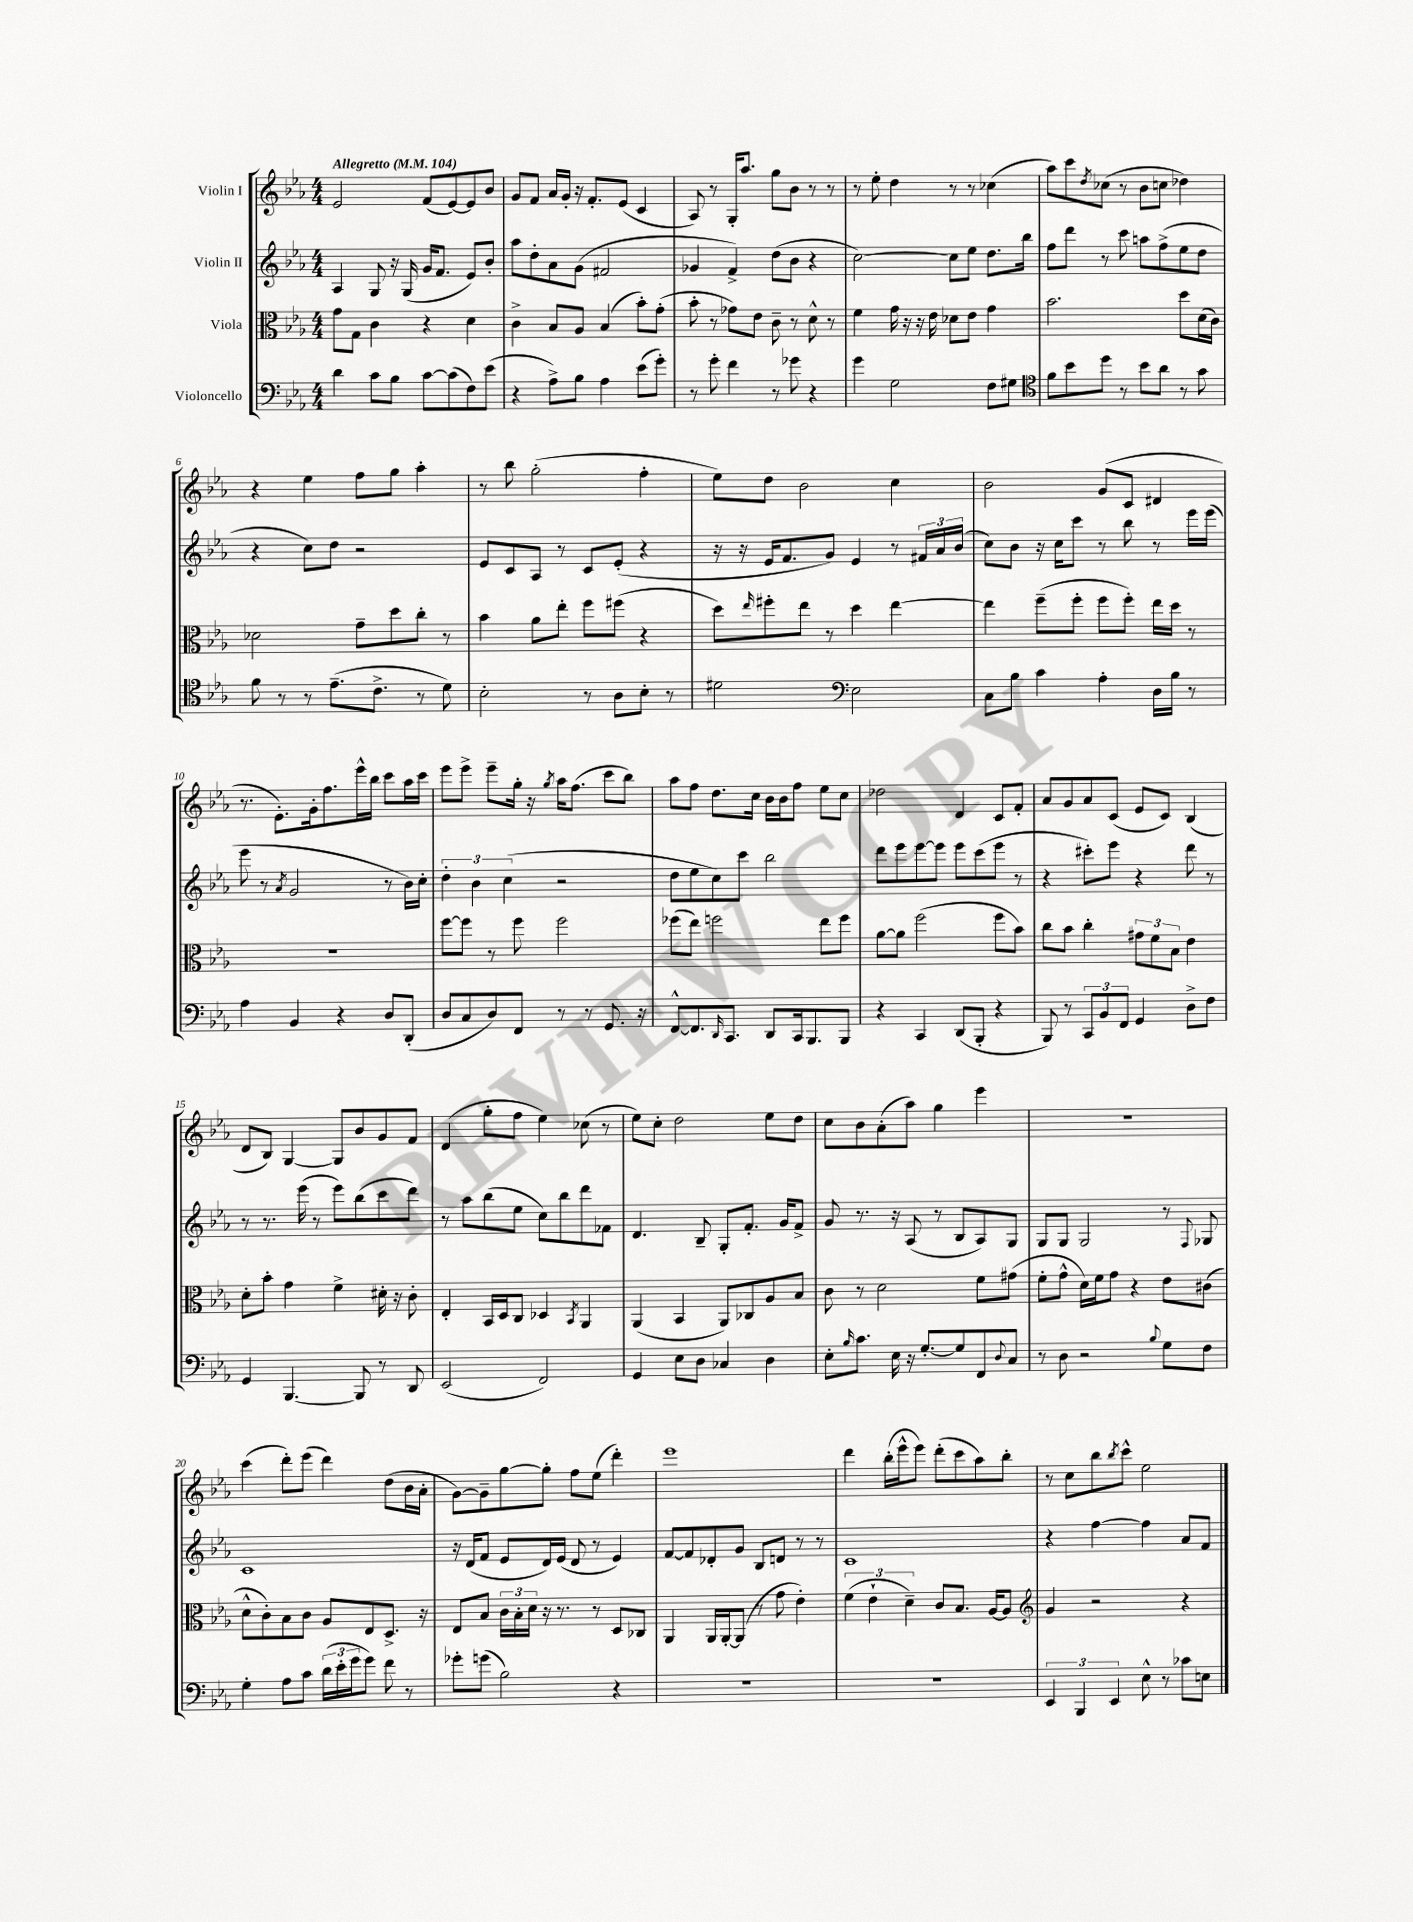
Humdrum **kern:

**kern	**kern	**kern	**kern
*staff4	*staff3	*staff2	*staff1
*clefF4	*clefC3	*clefG2	*clefG2
*k[b-e-a-]	*k[b-e-a-]	*k[b-e-a-]	*k[b-e-a-]
*M4/4	*M4/4	*M4/4	*M4/4
*MM104	*MM104	*MM104	*MM104
4d\	8g\L	4A-/	2e-/
.	8G\J	.	.
8c\L	4c\	8G/	.
8B-\J	.	16r	.
.	.	(16G/	.
[8c\L	4r	16g/LK	(8f/L
.	.	8.f/J	.
(8c\]	.	.	[8e-/)
8F\)	4d\	8e-/L)	8e-/]
(8e-\J	.	8b-'/J	8b-/J
=	=	=	=
4r	4c^\	8aa-\L	8g/L
.	.	8dd'\	8f/J
8A-^\L)	8B-/L	8a-\	16a-/LL
.	.	.	16g'/JJ
8B-\J	8A-/J	(8g\J	16r
.	.	.	8.f'/L
4A-\	(4B-/	2f#/	.
.	.	.	(8e-/J
(8e-\L	8b-'\L)	.	4c/
8g'\J)	(8g'\J	.	.
=	=	=	=
8r	8b-'\	4g-/	8A-/)
8g'\	8r	.	8r
4f\	8g-\L)	4f^/)	16G'/LK
.	.	.	8.aa-/J
.	8e-\J	.	.
8r	8c~\	(8dd\L	8gg\L
8g-\	8r	8b-\J	8b-\J
4r	8d^^\	4r	8r
.	8r	.	8r
=	=	=	=
4g\	4f\	[2cc\)	8r
.	.	.	8ee-'\
2G\	16g\	.	4dd\
.	16r	.	.
.	16r	.	.
.	16e-\	.	.
.	8d-\L	8cc\]L	8r
.	8e-\J	8ee-\J	8r
8F\L	4g\	8.dd\L	(4cc-\
8G#\J	.	.	.
.	.	16bb-\Jk	.
=	=	=	=
*clefC4	*	*	*
8f\L	2.b-\	8ff\L	8aa-\L)
8b-\	.	8ddd\J	8ccc\
.	.	.	8qdd/
8dd\J	.	8r	(8cc-\J
8r	.	8ccc\	8r
8b-\L	.	8aa\L	8b-\L
8a-\J	.	(8ff^\	8cc\J
8r	8dd\L	8ee-\	4dd-\)
8g\	(16d\L	8dd\J	.
.	16c\JJ)	.	.
=	=	=	=
8f\	2d-\	4r	4r
8r	.	.	.
8r	.	8cc\L)	4ee-\
(8.e-~\L	.	8dd\J	.
.	8g~\L	2r	8ff\L
8.c^\J	.	.	.
.	8dd\	.	8gg\J
8r	8cc'\J	.	4aa-'\
8d\)	8r	.	.
=	=	=	=
2B-'\	4b-\	8e-/L	8r
.	.	8c/	8bb-\
.	8a-\L	8A-/J	(2gg'\
.	8ee-'\J	8r	.
8r	8ff\L	8c/L	.
8A-\L	(8ff#\J	(8e-'/J	.
8B-'\J	4r	4r	4ff'\
8r	.	.	.
=	=	=	=
2d#\	8dd\L)	16r	8ee-\L)
.	.	16r	.
.	16qqee-/	.	.
.	8ff#'\	16e-/LK	8dd\J
.	.	8.f/	.
.	8ee-\J	.	2b-\
.	8r	8g/J)	.
*clefF4	*	*	*
2E-\	4dd\	4e-/	.
.	[4ee-\	8r	4cc\
.	.	24f#/LL	.
.	.	24a-/	.
.	.	(24b-/JJ	.
=	=	=	=
8C\L	4ee-\]	8cc\L)	2b-\
8B-\J	.	8b-\J	.
4c\	(8ff~\L	16r	.
.	.	16cc\LK	.
.	8ff'\J	8ccc\J	.
4A-'\	8ff\L	8r	(8g/L
.	8ff'\J)	8bb-\	8c/J
16D\LL	16ee-\LL	8r	4d#/
16B-\JJ	16dd\JJ	.	.
8r	8r	16eee-\LL	.
.	.	(16eee-\JJ	.
=	=	=	=
4A-\	1r	8eee-\	8.r
.	.	8r	.
.	.	.	8.e-'\L)
.	.	8qa-/	.
4BB-/	.	2g/	.
.	.	.	16g'\k
.	.	.	8.ff\
4r	.	.	.
.	.	.	16eee-^^\L
.	.	.	16bb-\JJ
8D/L	.	8r	8ccc\L
(8DD'/J	.	16b-\LL)	16aa-\L
.	.	16cc'\JJ	16ccc\JJ
=	=	=	=
8D/L	[8ff\L	6dd'\	8eee-\L
8C/	8ff\]J	.	8eee-^\J
.	.	6b-\	.
8D/)	8r	.	8eee-~\L
.	.	(6cc\	.
8FF/J	8ff\	.	16gg'\Jk
.	.	.	16r
.	.	.	8qgg/
8r	2ff\	2r	16aa-\LK
.	.	.	(8.ff\J
8r	.	.	.
8.GG/	.	.	8ccc\L
.	.	.	8bb-\J)
16r	.	.	.
=	=	=	=
[8FF^^/L	(8ff-\L	8dd\L	8aa-\L
8.FF/]	8ee-\J)	8ee-\	8ff\J
.	2ff\	8cc\)	8.dd\L
16qqDD/	.	.	.
8.CC/J	.	.	.
.	.	8ccc\J	.
.	.	.	16cc\Jk
8DD/L	.	2bb-\	16b-\LL
.	.	.	16b-\J
16CC/k	.	.	8ff\J
8.BBB-/	.	.	.
.	8ee-\L	.	8ee-\L
8BBB-/J	8ff\J	.	8cc\J
=	=	=	=
4r	[8a-\L	8ddd\L	2dd-\
.	8a-\]J	8eee-\	.
4CC/	(2ff\	[8eee-\	.
.	.	8eee-\]J	.
(8DD/L	.	8eee-\L	4d/
8BBB-'/J	.	(8ccc\	.
4r	8ff\L	8eee-\J	8c/L
.	8b-\J)	8r	8f'/J
=	=	=	=
8BBB-/)	8cc\L	4r	8a-/L
8r	8b-\J	.	8g/
12CC/L	4cc'\	8ccc#'\L)	8a-/
12BB-/	.	.	.
.	.	8eee-\J	(8c/J
12FF/J	.	.	.
4GG/	12g#\L	4r	8e-/L
.	12f\	.	.
.	.	.	8c/J)
.	12B-\J	.	.
8D^\L	4e-\	8ddd\	(4B-/
8F\J	.	8r	.
=	=	=	=
4GG/	8d'\L	8r	8d/L
.	8b-'\J	8.r	8B-/J)
[4.BBB-/	4g\	.	[4G/
.	.	(16eee-\	.
.	.	8r	.
.	4f^\	8eee-\L)	8G/]L
8BBB-/]	.	(8bb-\	8b-/
8r	16d#'\	8ccc\	8g/
.	16r	.	.
8DD/	8c'\	8ddd\J)	8f/J
=	=	=	=
(2EE-/	4E-'/	8r	(4d/
.	.	8aa-\L	.
.	16BB-/LL	(8bb-\	8gg'\L
.	16D/J	.	.
.	8C/J	8ee-\J	8ff\J
2FF/)	4D-/	8cc\L)	4ee-\)
.	.	8bb-\	.
.	8qBB-/	.	.
.	4AA-/	8ddd\	(8cc-\
.	.	8f-\J	8r
=	=	=	=
4GG/	(4AA-/	4.d/	8ee-\L)
.	.	.	8cc'\J
8E-\L	4BB-/	.	2dd\
8D\J	.	8B-~/	.
4C-/	8AA-/L)	8G'/L	.
.	8C-/	8.f'/J	.
4D\	8A-/	.	8ee-\L
.	.	16g/LK	.
.	8B-/J	8f^/J	8dd\J
=	=	=	=
8E-'\L	8c\	8g/	8cc\L
16qqB-/	.	.	.
8.c\J	8r	8.r	8b-\
.	2d\	.	(8a-'\
16E-\	.	16r	.
16r	.	(8A-/	8aa-\J)
[8.G'/L	.	.	.
.	.	8r	4gg\
8G/]	.	8B-/L	.
8FF/	8f\L	8A-/)	4eee-\
8qqD/	.	.	.
8C/J	(8g#\J	8G/J	.
=	=	=	=
8r	8f'\L	8G/L	1r
8D\	8g^^\J	8G/J	.
2r	16d\LL)	2G/	.
.	16f\J	.	.
.	8g\J	.	.
.	4r	.	.
8qqB-/	.	.	.
8G\L	8e-\L	8r	.
.	.	8qqF/	.
8F\J	(8c#\J	8G-/	.
=	=	=	=
4G'\	8d^^\L	1c	(4ccc\
.	8c'\)	.	.
8A-\L	8B-\	.	8ddd'\L)
8c\J	8c\J	.	(8eee-\J
(24d\LL	8A-/L	.	4ddd\)
24e-'\	.	.	.
24g\J	.	.	.
8g\J)	8E-/	.	.
8f\	8.D^/J	.	(8dd\L
8r	.	.	16b-\L
.	16r	.	16a-'\JJ
=	=	=	=
8g-'\L	8E-/L	16r	[8g\L)
.	.	(16d/LK	.
(8g\J	8B-/J	8f/J	8g~\]
2B-\)	24c\LL	8e-/L	[8gg\
.	24B-'\	.	.
.	24d\JJ	.	.
.	16r	16d/L)	8gg'\]J
.	8.r	(16e-/JJ	.
.	.	8d/	8ff\L
.	8r	8r	(8ee-\J
4r	8D/L	4e-/)	4ddd'\)
.	8C-/J	.	.
=	=	=	=
1r	4AA-/	[8f/L	1eee-
.	.	8f/]	.
.	16AA-/LL	8d-'/	.
.	[16AA-'/J	.	.
.	(8AA-/]J	8g/J	.
.	8r	8B-/L	.
.	8g\	8d/J	.
.	4e-'\)	8r	.
.	.	8r	.
=	=	=	=
1r	(6f\	1c	4ddd\
.	6e-`\	.	.
.	.	.	(16bb-'\LL
.	.	.	16eee-^^\J
.	6d~\)	.	.
.	.	.	8eee-\J)
.	8c/L	.	(8ddd'\L
.	8.B-/J	.	8ccc\
.	.	.	8aa-\)
.	[16A-/LK	.	.
.	8A-/]J	.	8bb-'\J
=	=	=	=
*	*clefG2	*	*
6EE-/	4g/	4r	8r
.	.	.	8cc\L
6BBB-/	.	.	.
.	2r	[4ff\	8bb-\
6EE-/	.	.	.
.	.	.	8qbb-/
.	.	.	8ccc^^\J
8E-^^\	.	4ff\]	2ee-\
8r	.	.	.
8c-\L	4r	8a-/L	.
8E\J	.	8f/J	.
==	==	==	==
*-	*-	*-	*-
